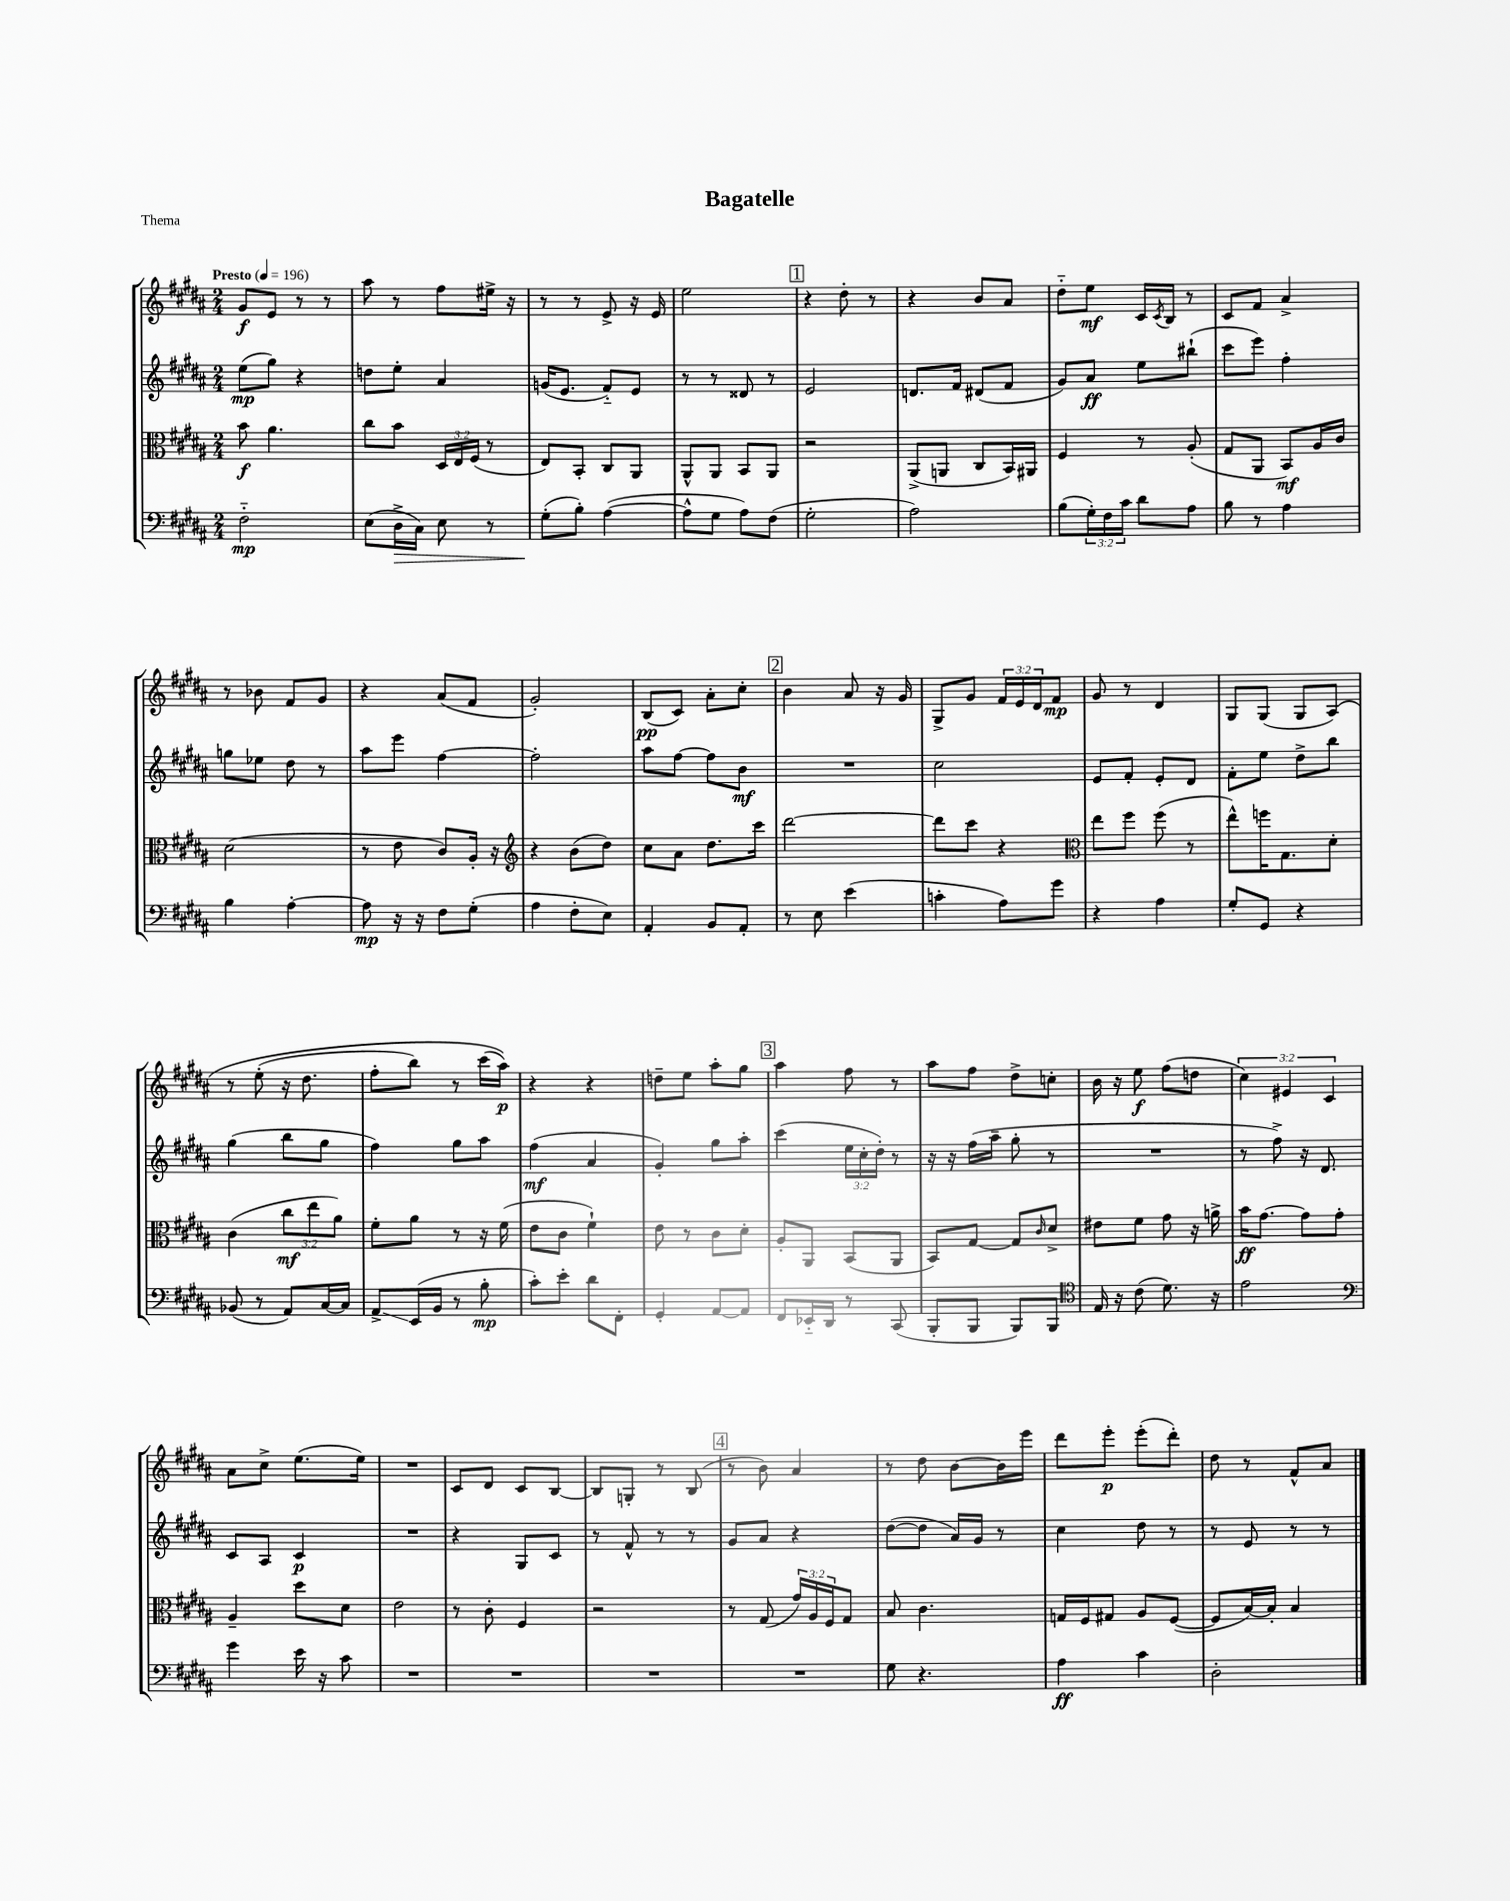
\header { title = "Bagatelle" piece = "Thema" }
<<
\new StaffGroup <<
\new Staff = "s0" {
    \clef treble \key b \major \numericTimeSignature \time 2/4 \override Staff.TupletNumber.text = #tuplet-number::calc-fraction-text \tempo "Presto" 4 = 196
    gis'8\f e'8 r8 r8 |
    ais''8 r8 fis''8 eis''16-> r16 |
    r8 r8 e'8-> r16 e'16 |
    e''2 |
    \mark \markup { \box "1" } r4 dis''8-. r8 |
    r4 b'8 ais'8 |
    dis''8-_ e''8\mf cis'16 \acciaccatura { cis'8 } b16 r8 |
    cis'8 fis'8 ais'4-> |
    r8 bes'8 fis'8 gis'8 |
    r4 ais'8( fis'8 |
    gis'2-.) |
    b8\pp( cis'8) ais'8-. cis''8-. |
    \mark \markup { \box "2" } b'4 ais'8 r16 gis'16 |
    gis8-> gis'8 \tuplet 3/2 { fis'16 e'16 dis'16 } fis'8\mp |
    gis'8 r8 dis'4 |
    gis8 gis8( gis8 ais8)\( |
    r8 e''8-.( r16 dis''8. |
    fis''8-. b''8) r8 cis'''16( ais''16\p)\) |
    r4 r4 |
    d''8-- e''8 ais''8-. gis''8 |
    \mark \markup { \box "3" } ais''4 fis''8 r8 |
    ais''8 fis''8 dis''8-> c''8-. |
    b'16 r16 e''8\f fis''8( d''8 |
    \tuplet 3/2 { cis''4) eis'4 cis'4 } |
    ais'8 cis''8-> e''8.( e''16) |
    R2 |
    cis'8 dis'8 cis'8 b8~ |
    b8 g8-. r8 b8( |
    \mark \markup { \box "4" } r8 b'8) ais'4 |
    r8 dis''8 b'8~ b'16 e'''16 |
    dis'''8 e'''8-.\p e'''8-.( dis'''8-.) |
    dis''8 r8 fis'8-^ ais'8 \bar "|." |
}
\new Staff = "s1" {
    \clef treble \key b \major \numericTimeSignature \time 2/4 \override Staff.TupletNumber.text = #tuplet-number::calc-fraction-text
    e''8\mp( gis''8) r4 |
    d''8 e''8-. ais'4 |
    g'16( e'8. fis'8-_) e'8 |
    r8 r8 disis'8 r8 |
    \mark \markup { \box "1" } e'2 |
    d'8. fis'16 dis'8( fis'8 |
    gis'8) ais'8\ff e''8 bis''8-!( |
    cis'''8 e'''8) fis''4-. |
    g''8 ees''8 dis''8 r8 |
    ais''8 e'''8 fis''4~ |
    fis''2-. |
    ais''8 fis''8~ fis''8 b'8\mf |
    \mark \markup { \box "2" } R2 |
    cis''2 |
    e'8 fis'8-. e'8-. dis'8 |
    fis'8-. e''8 dis''8-> b''8 |
    gis''4( b''8 gis''8 |
    fis''4) gis''8 ais''8 |
    fis''4\mf( ais'4 |
    gis'4-.) gis''8 ais''8-. |
    \mark \markup { \box "3" } cis'''4( \tuplet 3/2 { e''16 cis''16-. dis''16-.) } r8 |
    r16 r16 fis''16( ais''16-- gis''8-. r8 |
    R2 |
    r8 fis''8->) r16 dis'8. |
    cis'8 ais8 cis'4\p |
    R2 |
    r4 gis8 cis'8 |
    r8 fis'8-^ r8 r8 |
    \mark \markup { \box "4" } gis'8 ais'8 r4 |
    dis''8~( dis''8 ais'16) gis'16 r8 |
    cis''4 dis''8 r8 |
    r8 e'8 r8 r8 \bar "|." |
}
\new Staff = "s2" {
    \clef alto \key b \major \numericTimeSignature \time 2/4 \override Staff.TupletNumber.text = #tuplet-number::calc-fraction-text
    b'8\f ais'4. |
    cis''8 b'8 \tuplet 3/2 { dis16 e16 fis16( } r8 |
    e8) b,8-. cis8 ais,8 |
    ais,8-^ ais,8 b,8 ais,8 |
    \mark \markup { \box "1" } r2 |
    ais,8->( a,8 cis8 b,16) ais,16 |
    fis4 r8 ais8-.( |
    gis8 ais,8 b,8\mf) ais16 cis'16 |
    dis'2( |
    r8 e'8 cis'8) ais16-. r16 |
    \clef treble r4 b'8( dis''8) |
    cis''8 ais'8 dis''8. cis'''16 |
    \mark \markup { \box "2" } dis'''2~ |
    dis'''8 cis'''8 r4 |
    \clef alto e''8 fis''8 fis''8( r8 |
    e''8-^) f''16 gis8. dis'8-. |
    cis'4( \tuplet 3/2 { cis''8\mf e''8 ais'8) } |
    fis'8-. ais'8 r8 r16 fis'16( |
    e'8 cis'8 fis'4-!) |
    e'8 r8 cis'8 dis'8-. |
    \mark \markup { \box "3" } ais8-. ais,8 b,8( ais,8 |
    b,8) gis8~ gis8 \grace { cis'16 } dis'8-> |
    eis'8 fis'8 gis'8 r16 a'16-> |
    b'16\ff gis'8.~ gis'8 gis'8-. |
    ais4-- dis''8 dis'8 |
    e'2 |
    r8 cis'8-. fis4 |
    r2 |
    \mark \markup { \box "4" } r8 gis8( \tuplet 3/2 { gis'16) ais16 fis16 } gis8 |
    b8 cis'4. |
    g16 fis16 gis8 ais8 fis8~( |
    fis8 b16~) b16-. b4 \bar "|." |
}
\new Staff = "s3" {
    \clef bass \key b \major \numericTimeSignature \time 2/4 \override Staff.TupletNumber.text = #tuplet-number::calc-fraction-text
    fis2-_\mp |
    e8( dis16->\> cis16) e8 r8 |
    gis8-.\!( b8-.) ais4~( |
    ais8-^ gis8 ais8) fis8( |
    \mark \markup { \box "1" } gis2-. |
    ais2) |
    b8( \tuplet 3/2 { gis16-.) fis16 cis'16 } dis'8 ais8 |
    b8 r8 ais4 |
    b4 ais4~-. |
    ais8\mp r16 r16 fis8 gis8-.( |
    ais4 fis8-. e8) |
    ais,4-. b,8 ais,8-. |
    \mark \markup { \box "2" } r8 e8 e'4( |
    c'4-. ais8) gis'8 |
    r4 ais4 |
    gis8-. gis,8 r4 |
    bes,8( r8 ais,8) cis16~ cis16 |
    ais,8->\glissando e,16( b,16 r8 b8-.\mp |
    cis'8-.) e'8-. dis'8 fis,8-. |
    gis,4-. ais,8~ ais,8 |
    \mark \markup { \box "3" } fis,8 ees,16-_ dis,16 r8 cis,8( |
    b,,8-. b,,8 b,,8) b,,8 |
    \clef tenor e16 r16 cis'8( dis'8.) r16 |
    e'2 |
    \clef bass gis'4 e'16 r16 cis'8 |
    R2 |
    R2 |
    R2 |
    \mark \markup { \box "4" } R2 |
    gis8 r4. |
    ais4\ff cis'4 |
    dis2-. \bar "|." |
}
>>
>>
\layout { \context { \Score \remove "Bar_number_engraver" } }
